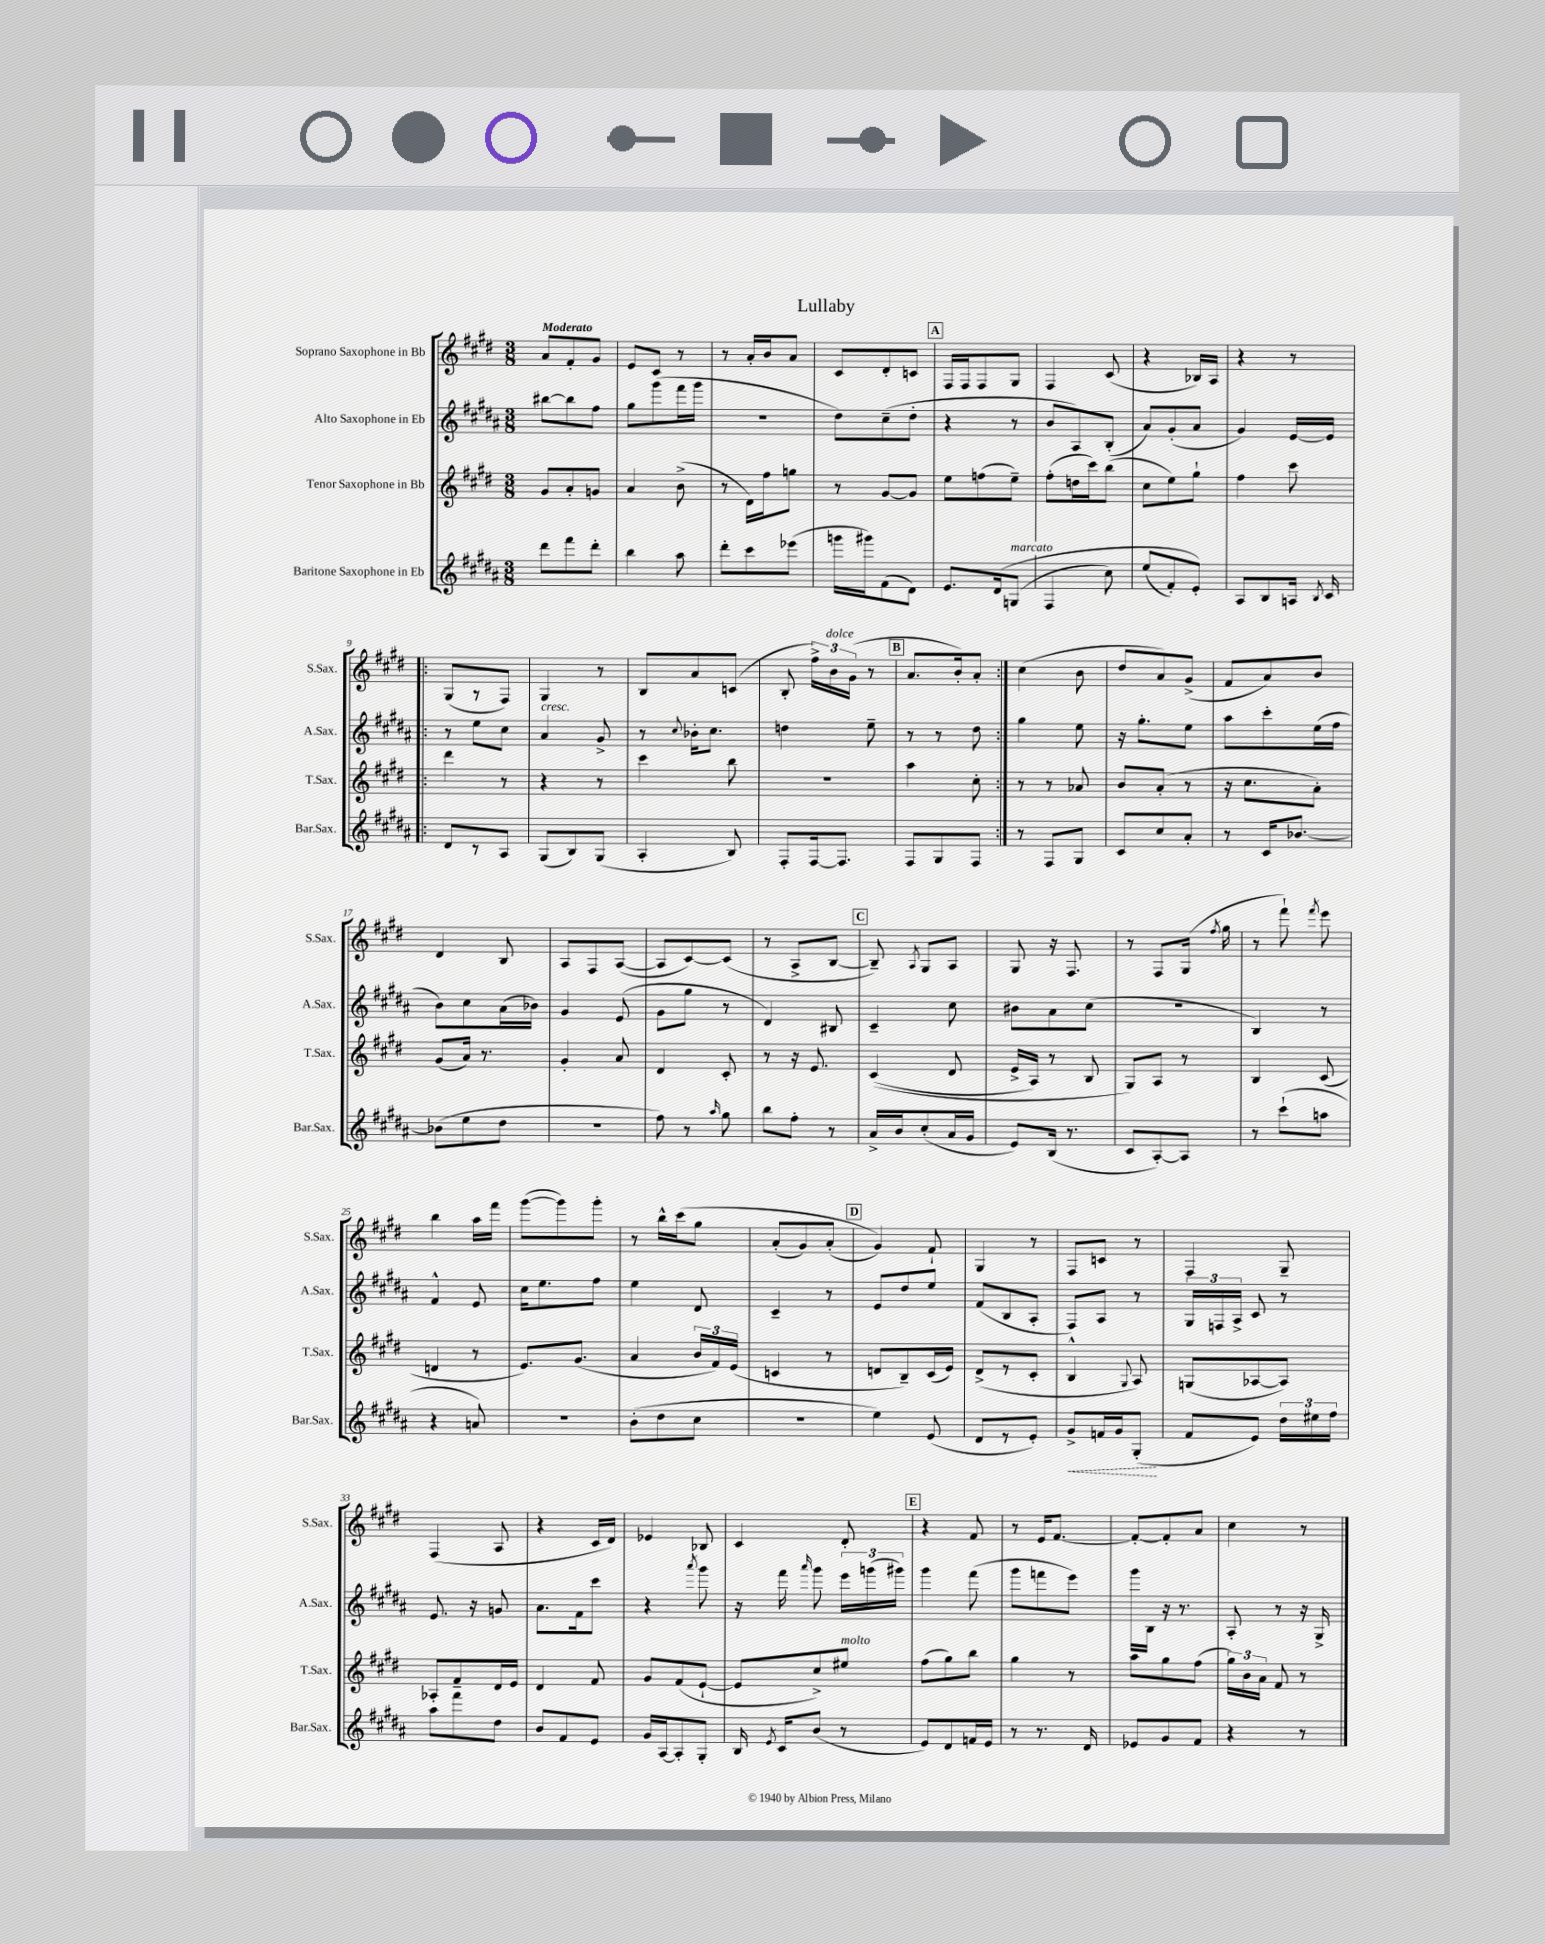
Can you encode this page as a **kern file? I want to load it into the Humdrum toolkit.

**kern	**kern	**kern	**kern
*staff4	*staff3	*staff2	*staff1
*clefG2	*clefG2	*clefG2	*clefG2
*k[f#c#g#d#a#]	*k[f#c#g#d#]	*k[f#c#g#d#a#]	*k[f#c#g#d#]
*M3/8	*M3/8	*M3/8	*M3/8
8ddd#	8g#	[8bb#	8a
8fff#	8a'	8bb#]	8f#'
8ddd#'	8g	8ff#	8g#
=	=	=	=
4bb	4a	8gg#	8e
.	.	(8ggg#	8c#
8aa#	(8b^	16fff#	8r
.	.	16ggg#	.
=	=	=	=
8ddd#'	8r	4.r	8r
8ccc#	16d#)	.	16a'
.	16ff#	.	16b
(8eee-	8gg	.	8a
=	=	=	=
16ggg	8r	8dd#)	8c#
16ggg#)	.	.	.
(8f#	[8g#	(8cc#~	8d#'
8d#)	8g#]	8dd#'	8c
=	=	=	=
8.e	8ee	4r	16F#
.	.	.	16F#
.	(8ff	.	8F#
&(16d#	.	.	.
(8G	8ee~)	8r	8G#
=	=	=	=
4F#	(8ff#'	8b	4F#
.	16dd	8A#)	.
.	16ccc#)	.	.
8cc#)	(8bb	(8B'	(8c#
=	=	=	=
(8ee	8cc#	8a#)	4r
8f#')	8ee)	(8g#'	.
8e'&)	8gg#`	8a#	16B-)
.	.	.	16A
=	=	=	=
8A#	4ff#	4g#)	4r
8B	.	.	.
16A	8ccc#	[16e	8r
8qB	.	.	.
16c#	.	16e]	.
=!|:	=!|:	=!|:	=!|:
8d#	4ddd#	8r	(8G#
8r	.	8ee	8r
8A#	8r	8cc#	8F#)
=	=	=	=
(8G#	4r	4a#	4G#
8B)	.	.	.
(8G#	8r	8g#^	8r
=	=	=	=
4A#'	4ccc#	8r	8B
.	.	8qqcc#	.
.	.	16b-'	8a
.	.	8.cc#	.
8B)	8bb	.	(8c
=	=	=	=
8F#'	4.r	4dd	8B'
[16F#	.	.	24ff#^)
.	.	.	24b
8.F#]	.	.	.
.	.	.	(24g#
.	.	8ee~	8r
=	=	=	=
8F#	4aa	8r	8.a
8G#	.	8r	.
.	.	.	16b')
8F#	8cc#'	8dd#	8a'
=:|!	=:|!	=:|!	=:|!
8r	8r	4gg#	(4cc#
8F#	8r	.	.
8G#	8a-	8ee	8b
=	=	=	=
8c#	8b	16r	8dd#
.	.	8.gg#'	.
8cc#	(8a'	.	8a)
8a#'	8r	8ee	(8g#^
=	=	=	=
8r	16r	8aa#	8f#
.	8.cc#	.	.
16c#	.	8ccc#'	8a)
[8.b-	.	.	.
.	8a')	(16ee	8b
.	.	16ff#	.
=	=	=	=
(8b-]	(8g#	8b)	4d#
8ee	16a)	8cc#	.
.	8.r	.	.
8dd#	.	(16a#	8B
.	.	16b-)	.
=	=	=	=
4.r	4g#'	4g#	8A
.	.	.	8F#
.	8a	(8e	([8A
=	=	=	=
8ff#)	4d#	8g#	8A]
8r	.	8gg#	[8c#)
16qqaa#	.	.	.
8gg#	8c#'	8r	(8c#]
=	=	=	=
8bb	8r	4d#)	8r
8ff#'	16r	.	8A^
.	8.e	.	.
8r	.	8B#	[8B
=	=	=	=
16a#^	&((4c#	4c#~	8B~])
16b	.	.	.
.	.	.	8qA
(8cc#'	.	.	8G#
16a#	8d#	8cc#	8A
16g#	.	.	.
=	=	=	=
8e)	16e^	8b#	8G#
.	16A)	.	.
(16B	8r	8a#	16r
8.r	.	.	8.F#
.	8B	(8cc#	.
=	=	=	=
8c#	8G#&)	4.r	8r
[8A#')	8A	.	8F#
8A#]	8r	.	(16G#
.	.	.	8qff#
.	.	.	16gg#
=	=	=	=
8r	4B	4B)	8r
(8ccc#`	.	.	8fff#`)
.	.	.	8qfff#
8aa	(8c#	8r	8eee
=	=	=	=
4r	4d	4f#^^	4bb
8a)	8r	8e	16aa
.	.	.	16fff#
=	=	=	=
4.r	8.e)	16cc#	([8ggg#
.	.	8.ee	.
.	.	.	8ggg#])
.	(8.g#	.	.
.	.	8ff#	8ggg#'
=	=	=	=
(8b'	4a	4ee	8r
8dd#	.	.	16bb^^
.	.	.	&(16ccc#
8cc#	24b	8d#	8gg#
.	24f#)	.	.
.	(24e	.	.
=	=	=	=
4.r	4c	4c#~	(8a'
.	.	.	8g#)
.	8r	8r	(8a'
=	=	=	=
4ee)	8d	8e	4g#)&)
.	8B~)	8dd#	.
(8e	(16c#	8ee	8f#`
.	16e)	.	.
=	=	=	=
8d#	(8d#^	(8f#	4G#
8r	8r	8B	.
8e')	8c#'	8A#'	8r
=	=	=	=
8g#^	4B^^	8F#)	8F#
16f	.	8A#	8c
16g#	.	.	.
.	8qqG#	.	.
(8G#'	8A)	8r	8r
=	=	=	=
8f#	(8G	24G#	4F#
.	.	24F	.
.	.	24A#^	.
8e)	[8A-	8c#	.
24dd#	8A-])	8r	8G#~
24ee#	.	.	.
24ff#	.	.	.
=	=	=	=
8aa#	8A-'	8.e	(4F#
8fff#	8f#~	.	.
.	.	16r	.
8dd#	16d#	8g	8A
.	16e	.	.
=	=	=	=
8b	4d#	8.a#	4r
8f#	.	.	.
.	.	16f#	.
8e	8f#	8ccc#	16c#
.	.	.	16d#)
=	=	=	=
16g#	8g#	4r	4e-
[16A#	.	.	.
8A#']	(8f#	.	.
.	.	8qaaa#	.
8G#'	[8e`	8ggg#	8B-
=	=	=	=
16B	8e]	16r	4c#
8qe	.	.	.
16c#	.	16fff#	.
.	.	16qqaaa#	.
(8b	8cc#^)	8ggg#	.
8r	8ee#	24eee	8d#'
.	.	(24ggg	.
.	.	24ggg#)	.
=	=	=	=
8e)	(8ff#	4ggg#	4r
8d#	8gg#)	.	.
16f	8bb	(8fff#	8f#
16e	.	.	.
=	=	=	=
8r	4gg#	8ggg#	8r
8.r	.	8fff	16e
.	.	.	[8.f#
.	8r	8eee)	.
16d#	.	.	.
=	=	=	=
8e-	8aa	16ggg#	8f#'_
.	.	16B	.
8g#	8gg#	16r	8f#']
.	.	8.r	.
8f#	(8ff#	.	8a
=	=	=	=
4r	24gg#)	8A#'	4cc#
.	24b	.	.
.	24a	.	.
.	8f#	8r	.
8r	8r	16r	8r
.	.	16G#^	.
==	==	==	==
*-	*-	*-	*-
